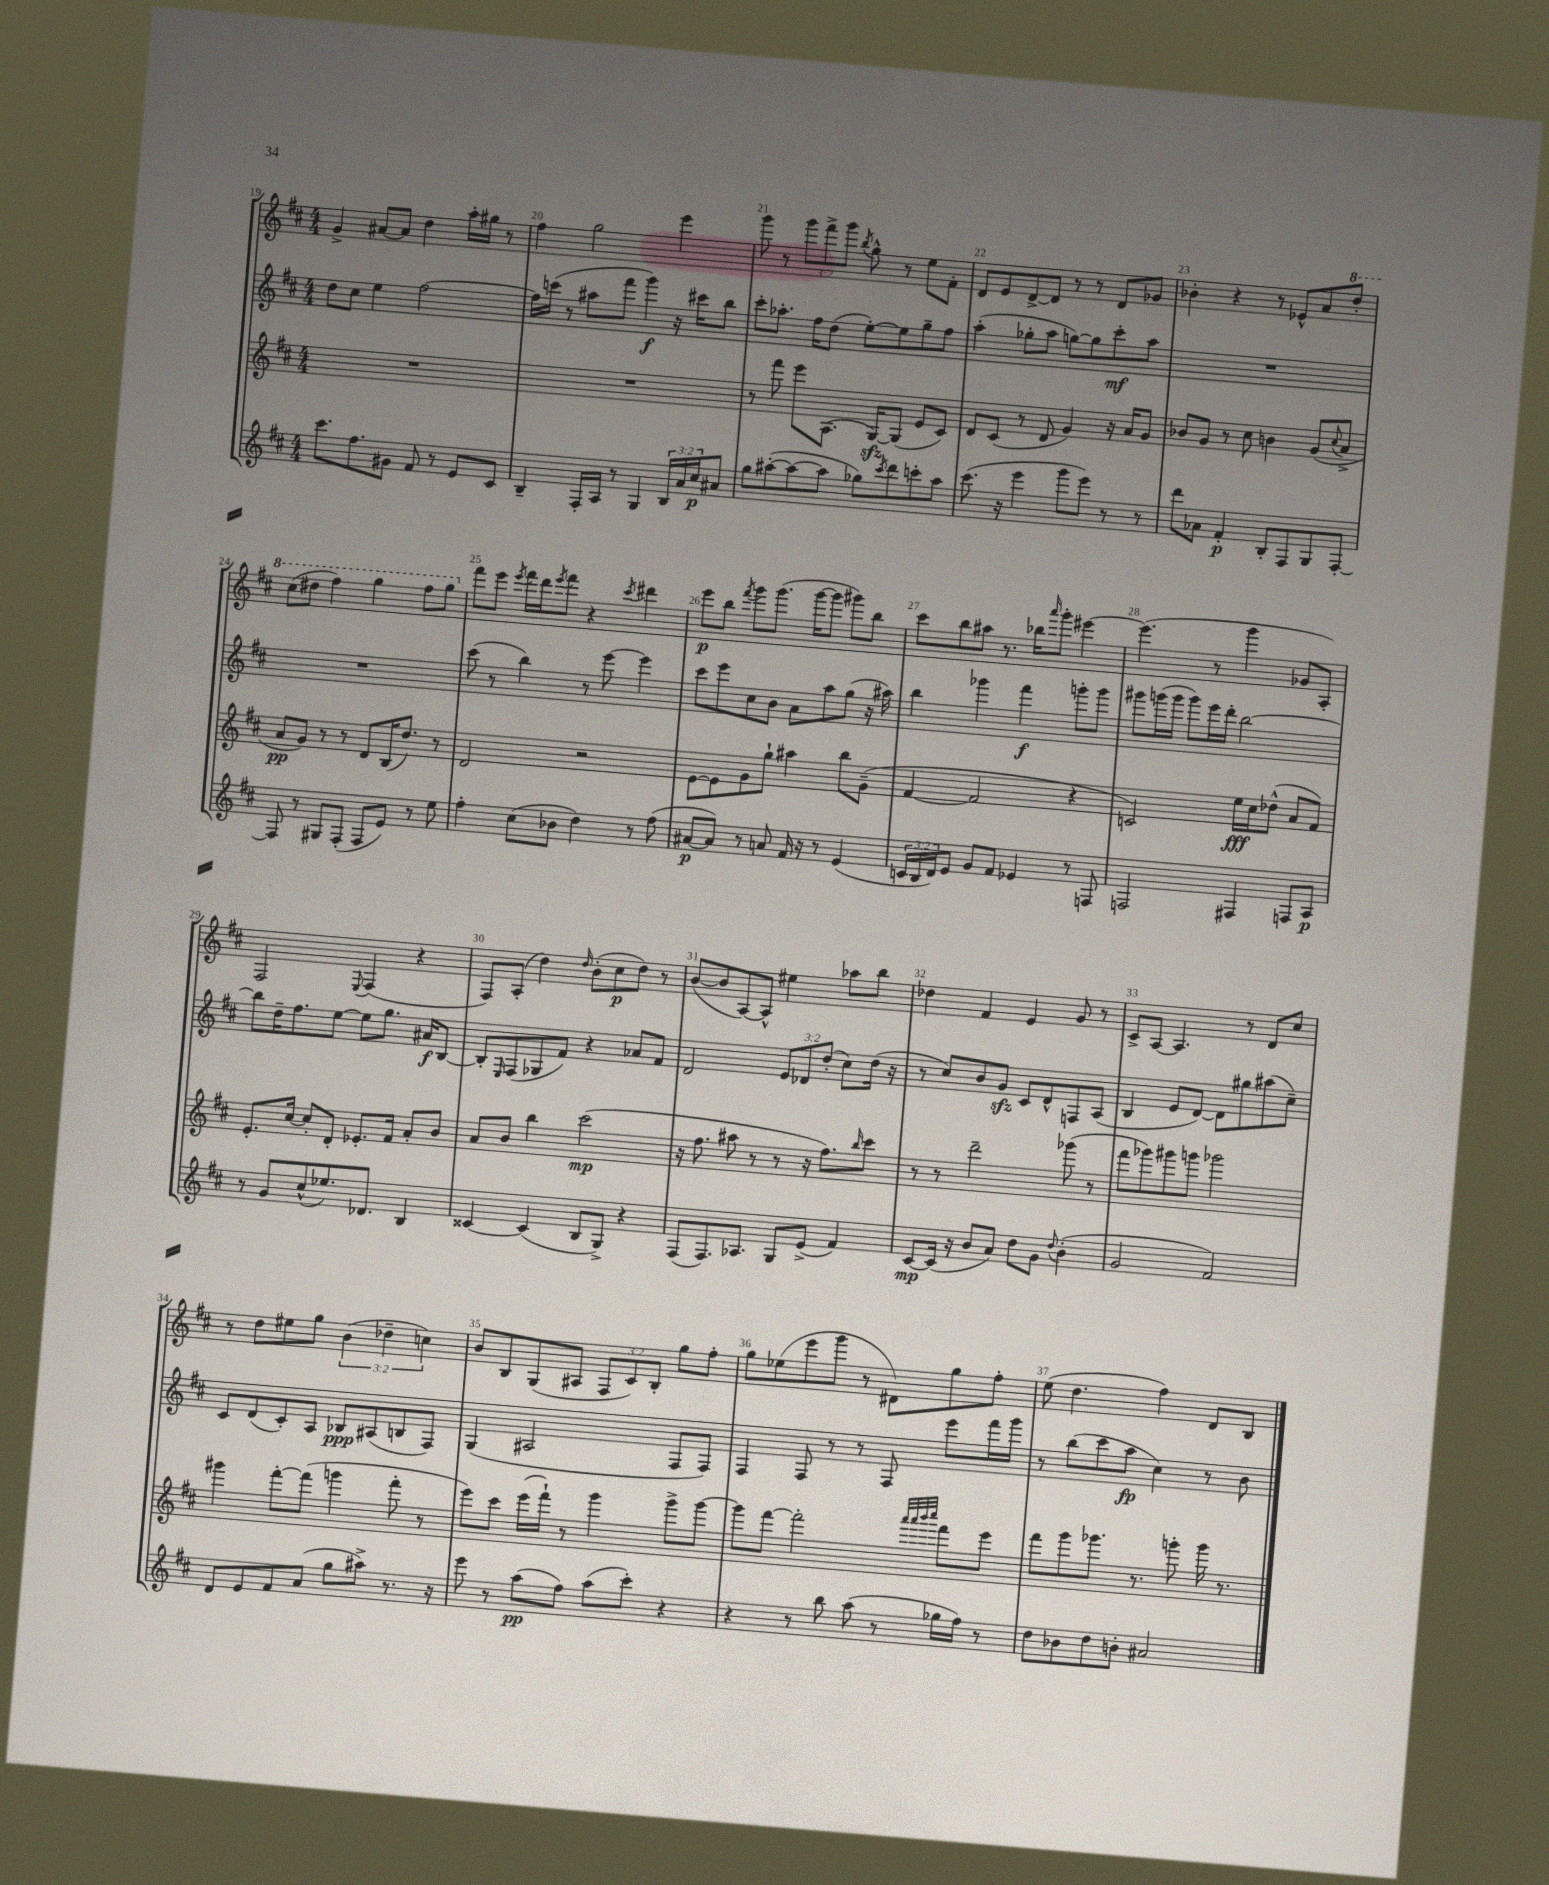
<<
\new StaffGroup <<
\new Staff = "s0" {
    \clef treble \key d \major \numericTimeSignature \time 4/4 \override Staff.TupletNumber.text = #tuplet-number::calc-fraction-text
    g'4-> ais'8~ ais'8 d''4 a''16-. gis''16 r8 |
    fis''4 g''2 e'''4 |
    g'''8 r8 \tuplet 3/2 { g'''8 fis'''8-> g'''8 } \acciaccatura { b''8 } g''8-^ r8 e''8 fis'8-. |
    d'8 e'8 d'8~-> d'8 r8 r8 d'8 ges'8 |
    bes'4-. r4 r8 ees'8-^ a'8 \ottava #1 d'''8-. |
    cis'''8( dis'''8 fis'''4) g'''4 fis'''8 g'''8 \ottava #0 |
    fis'''8 e'''8 \acciaccatura { e'''8 } fis'''16 d'''16 \acciaccatura { e'''8 } fis'''8 r4 \acciaccatura { cis'''8 } dis'''4 |
    e'''8\p b''8 \acciaccatura { fis'''8 } g'''8 g'''8.( g'''16~ g'''8 gis'''8) b''8 |
    cis'''8 b''8 ais''8 r8. bes''16 \grace { a'''16 } g'''8-. eis'''4~ |
    eis'''4.( r8 g'''4 ges'8 a8-.) |
    fis2 \appoggiatura { e8 } fis4( r4 |
    fis8) a8-.( d''4) \grace { d''16 } b'8-.( cis''8\p d''8) r8 |
    b'8~( b'8 a8~) a8-^ eis''4 aes''8 b''8 |
    des''4 fis'4 e'4 g'8 r8 |
    cis'8-> a8~ a4. r8 d'8 cis''8 |
    r8 d''8 eis''8 g''8 \tuplet 3/2 { b'4( des''4-- c''4) } |
    b'8 b8 g8( ais8 \tuplet 3/2 { fis8 cis'8) b8-. } g''8 fis''8-. |
    g''8 ees''8( e'''8 g'''8 r8 dis'8) g''8 fis''8-. |
    e''8( d''4. fis''4) d'8 b8 \bar "|." |
}
\new Staff = "s1" {
    \clef treble \key d \major \numericTimeSignature \time 4/4 \override Staff.TupletNumber.text = #tuplet-number::calc-fraction-text
    d''8 cis''8 e''4 fis''2~ |
    fis''16 c'''16( r8 ais''8 fis'''8 g'''4\f) r16 cis'''16 b''8 |
    cis'''8-. aes''8.-. fis''16 d''8( e''8~-.) e''8 g''8-- fis''8 |
    a''4-.( ges''8-. a''8 g''8~) g''8 cis'''8-.\mf a''8 |
    R1 |
    R1 |
    cis'''8( r8 b''4) r8 e'''8~ e'''4 |
    cis'''8 e'''8 cis''8 b'8 a'8 a''8 g''8( r16 ais''16) |
    b''4 ges'''4 fis'''4\f g'''8-. g'''8 |
    gis'''8 g'''16( g'''16 g'''8) e'''16 d'''16-. b''2~ |
    b''8 d''16-- fis''8. e''8~ e''8 g''8. ais'16\f b8~ |
    b8-. \grace { e16 } fis8( ges8 fis'8) r4 aes'8 fis'8 |
    d'2 \tuplet 3/2 { e'8 des'8 d''8-.( } cis''8) d''16( r16 |
    r8 cis''8) b'8 g'8\sfz cis'8 d'8-^ f8 a8( |
    b4 e'8 d'8~) d'8 gis''8 ais''8( cis''8--) |
    cis'8 d'8( cis'8-.) a8 bes8\ppp ais8( b8 fis8) |
    g4( ais2 fis8 fis8) |
    fis4 fis8 r8 r8 fis8 e'''8 fis'''16 g'''16 |
    r8 b''8( cis'''8 a''8\fp cis''4) r8 b'8 \bar "|." |
}
\new Staff = "s2" {
    \clef treble \key d \major \numericTimeSignature \time 4/4
    R1 |
    R1 |
    r8 fis'''8 e'''8 a8.( g16~\sfz) g8( e'8 cis'8) |
    d'8 cis'8( r8 d'8 g'4) r16 a'16 g'8 |
    bes'8 g'8 r8 cis''8 b'4 g'8( \appoggiatura { cis''8 } a'8-> |
    a'8\pp g'8) r8 r8 d'8 b16( d''8.) r8 |
    d'2 r2 |
    e'8~ e'8 g'8 g''8-! ais''4 b''8 g'8--( |
    fis'4~ fis'2 r4 |
    c'2) e''16\fff cis''16 des''8-^( a'8 fis'8) |
    e'8.-. cis''16~ cis''8-. d'8-. ees'8.-. fis'16 a'8-. b'8 |
    a'8 b'8 b''4 cis'''2\mp( |
    r16 fis''8. ais''8 r8 r8 r16 fis''8.) \grace { b''16 } cis'''8 |
    r8 r8 d'''2-- ges'''8( r8 |
    fis'''8 ges'''8) gis'''8 g'''8 ges'''2 |
    gis'''4 fis'''8~-. fis'''8( g'''4 fis'''8-. r8 |
    e'''8) cis'''8 e'''16( fis'''16-!) r8 g'''4 g'''8-> g'''8~ |
    g'''8 fis'''8~ fis'''2-. \grace { a'''32 a'''32 b'''32 cis''''32 } fis'''8 e'''8 |
    fis'''8 g'''8 ges'''8. r8. g'''8-. g'''16 r8. \bar "|." |
}
\new Staff = "s3" {
    \clef treble \key d \major \numericTimeSignature \time 4/4 \override Staff.TupletNumber.text = #tuplet-number::calc-fraction-text
    cis'''8. fis''8. gis'8 fis'8 r8 e'8 cis'8 |
    b4-- fis16-. a16 r8 g4 \tuplet 3/2 { b16 a'16 cis''16\p } ais'8 |
    g''8 ais''8~-.( ais''8~ ais''8 ges''8) \acciaccatura { cis'''8 } d'''8 c'''8-. ais''8 |
    cis'''8.( r16 e'''4 g'''8 e'''8) r8 r8 |
    d'''8 aes'8 fis'4-.\p b8-. fis8 g8 fis8~-. |
    fis8 r8 gis8 fis8-.( fis8 e'8) r8 e''8 |
    fis''4-. cis''8( bes'8 d''4) r8 fis''8( |
    ais'8~\p ais'8) r8 a'8 fis'16 r16 r8 e'4( |
    \tuplet 3/2 { c'16 b16 d'16) } e'8 g'8 fis'8 ees'4 r8 f8 |
    f2 fis4 f8 a8\p |
    r8 g'8 cis''8-^( ees''8.) des'8. b4 |
    cisis'4~ cisis'4( b8 g8->) r4 |
    fis8( fis8.) aes8. g8 e'8->( fis'4) |
    cis'8~\mp cis'16( r16 b'8 a'8) d''8 g'8 \appoggiatura { d''8 } b'4-.( |
    g'2 fis'2) |
    d'8 e'8 fis'8 a'8( g''8 ais''8->) r8. r16 |
    e'''8 r8 a''8\pp( fis''8) a''8( cis'''8-.) r4 |
    r4 r8 b''8 a''8( r8 ges''16 fis''16) r8 |
    d''8 bes'8 d''8 b'8-. ais'2 \bar "|." |
}
>>
>>
\layout { \context { \Score currentBarNumber = #19 \override BarNumber.break-visibility = ##(#f #t #t) barNumberVisibility = #all-bar-numbers-visible } }
